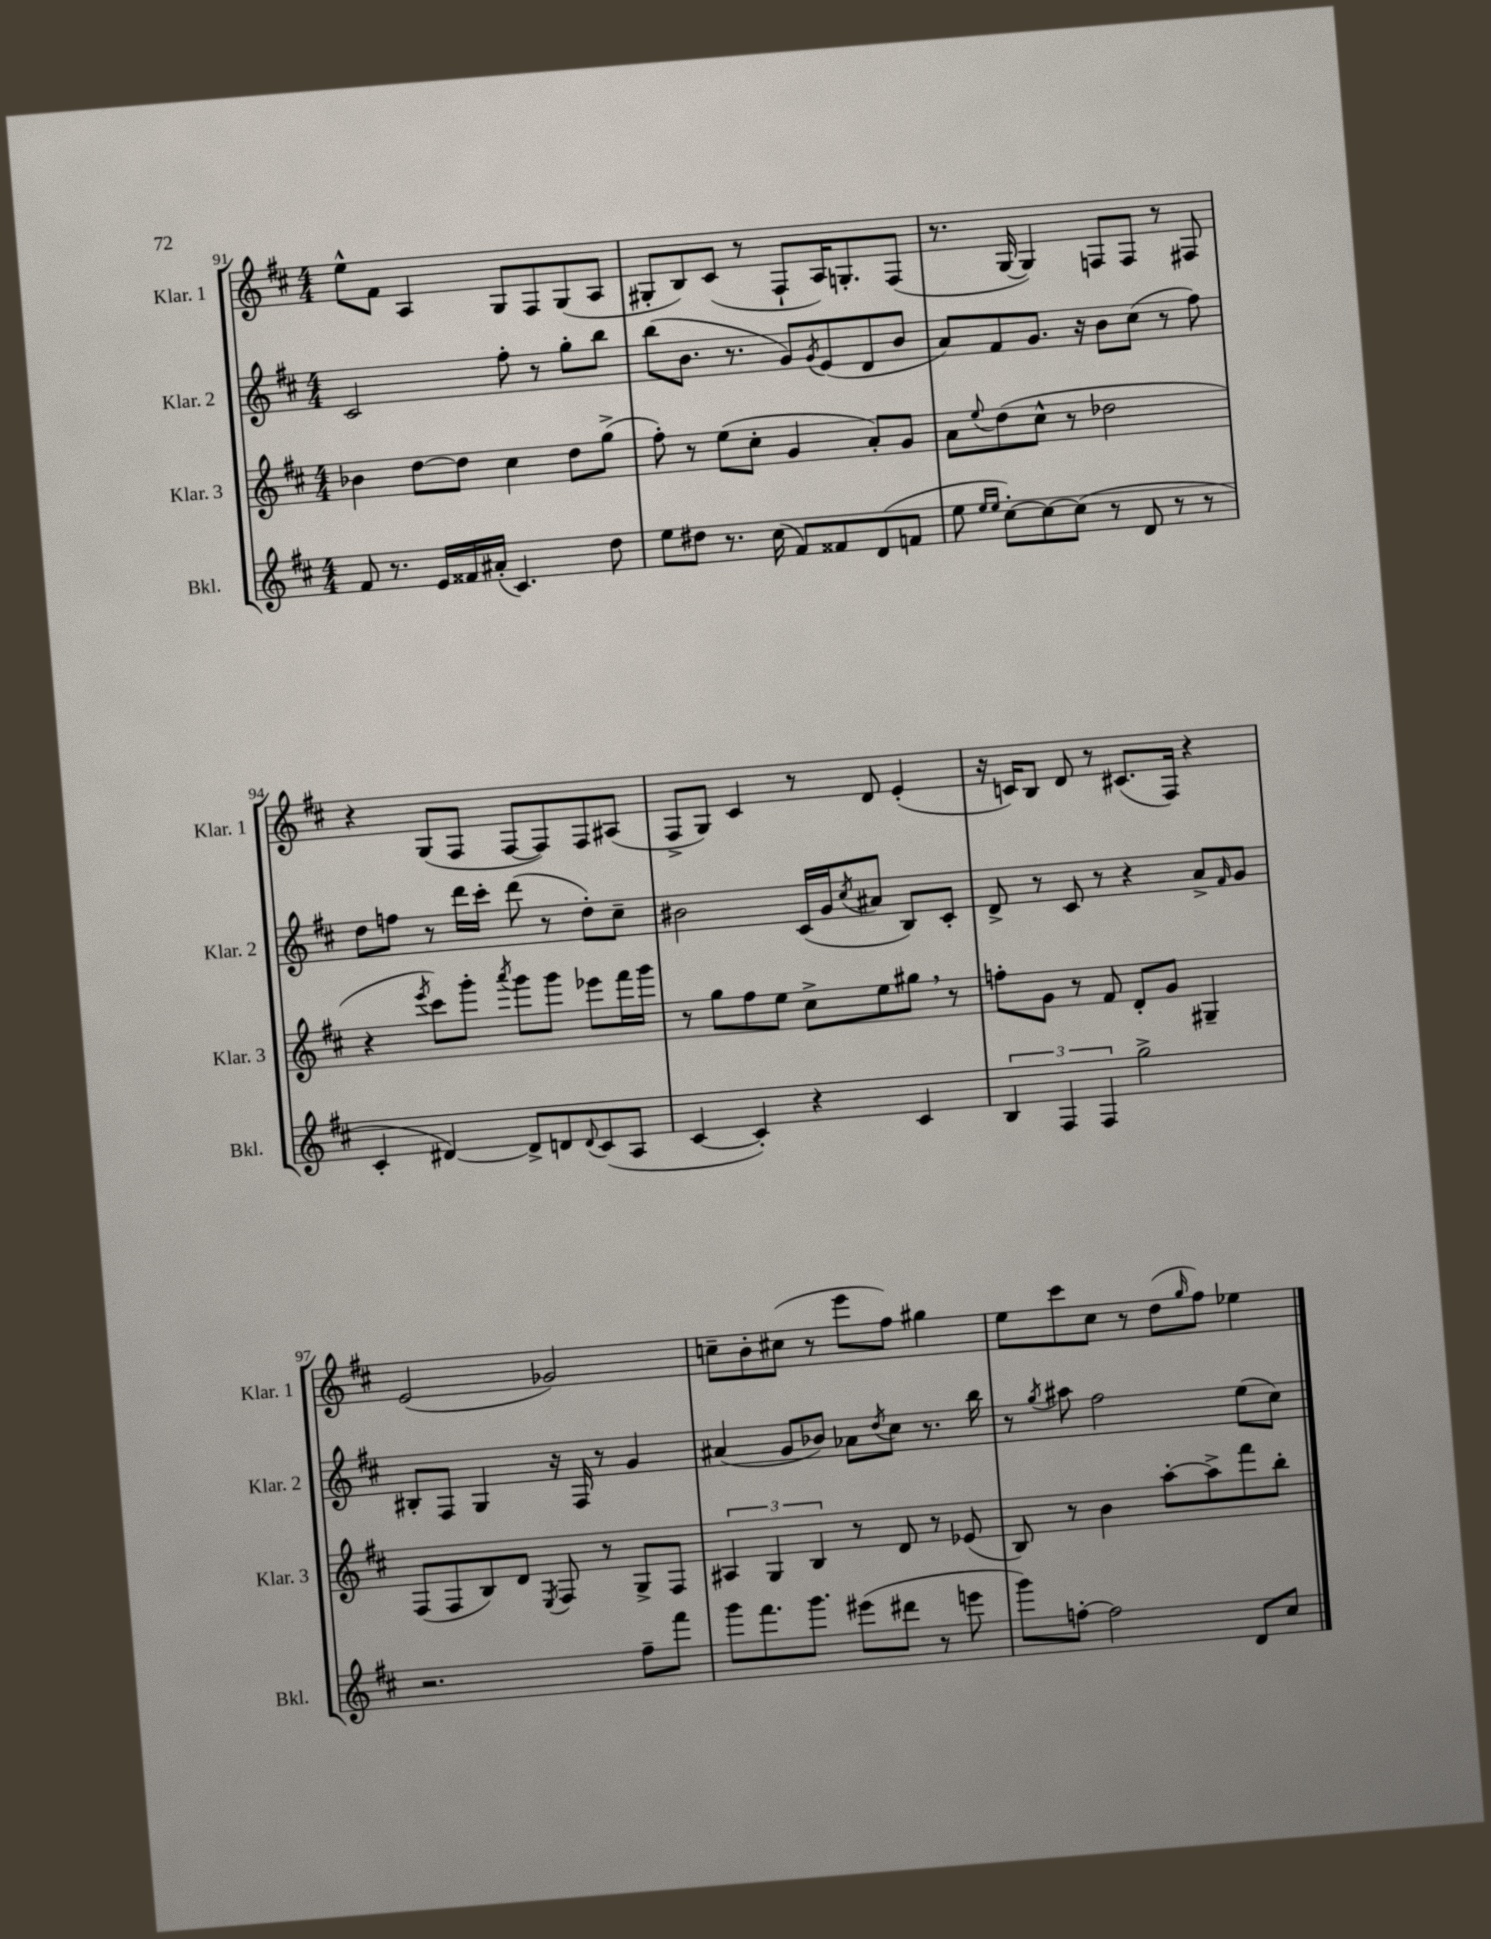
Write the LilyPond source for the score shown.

<<
\new StaffGroup <<
\new Staff = "s0" \with { instrumentName = "Klar. 1" shortInstrumentName = "Klar. 1" } {
    \clef treble \key d \major \numericTimeSignature \time 4/4
    e''8-^ fis'8 a4 g8 fis8 g8( a8 |
    gis8-. b8) cis'8( r8 fis8-! a16) g8.-. fis8( |
    r8. g16~ g4) f8 f8 r8 fis8 |
    r4 g8( fis8 fis8~ fis8) fis8 ais8( |
    fis8-> g8) cis'4 r8 d'8 e'4-.( |
    r16 c'16) b8 d'8 r8 cis'8.( fis16) r4 |
    e'2( ges'2) |
    c''8-- b'8-. cis''8( r8 e'''8 fis''8) gis''4 |
    e''8 cis'''8 cis''8 r8 d''8( \grace { g''16 } fis''8) ees''4 \bar "|." |
}
\new Staff = "s1" \with { instrumentName = "Klar. 2" shortInstrumentName = "Klar. 2" } {
    \clef treble \key d \major \numericTimeSignature \time 4/4
    cis'2 fis''8-. r8 g''8-. b''8 |
    b''8( b'8. r8. g'8) \acciaccatura { g'8 } e'8( d'8 b'8 |
    a'8) fis'8 g'8. r16 b'8 cis''8( r8 fis''8) |
    d''8 f''8 r8 d'''16 cis'''16-. d'''8( r8 d''8-.) cis''8-- |
    bis'2 cis'16( g'16 \acciaccatura { cis''8 } ais'8 b8) cis'8-. |
    d'8-> r8 cis'8 r8 r4 a'8-> \grace { fis'16 } g'8 |
    bis8-. fis8 g4 r16 fis16 r8 g'4 |
    ais'4( g'8 bes'8) aes'8 \acciaccatura { d''8 } cis''8 r8. b''16 |
    r8 \acciaccatura { g''8 } ais''8 fis''2 e''8( cis''8) \bar "|." |
}
\new Staff = "s2" \with { instrumentName = "Klar. 3" shortInstrumentName = "Klar. 3" } {
    \clef treble \key d \major \numericTimeSignature \time 4/4
    bes'4 d''8~ d''8 cis''4 d''8 g''8->( |
    fis''8-.) r8 e''8( cis''8-. g'4 a'8-.) g'8 |
    a'8 \appoggiatura { e''8 } d''8( cis''8-^ r8 des''2 |
    r4 \acciaccatura { e'''8 } cis'''8) g'''8-. \acciaccatura { a'''8 } g'''8 g'''8 ees'''8 fis'''16 g'''16 |
    r8 g''8 fis''8 e''8 cis''8-> e''8 gis''8 \breathe r8 |
    f''8-. g'8 r8 fis'8 d'8-. g'8 gis4-- |
    fis8( fis8 b8) d'8 \acciaccatura { e8 } fis8 r8 g8-> fis8 |
    \tuplet 3/2 { ais4 g4 b4 } r8 d'8 r8 ees'8( |
    b8) r8 b'4 a''8~-. a''8-> fis'''8 b''8-. \bar "|." |
}
\new Staff = "s3" \with { instrumentName = "Bkl." shortInstrumentName = "Bkl." } {
    \clef treble \key d \major \numericTimeSignature \time 4/4
    fis'8 r8. e'16 fisis'16 ais'16-.( cis'4.) d''8 |
    e''8 dis''8 r8. cis''16( fis'8) fisis'8 d'8( f'8 |
    e''8 \grace { e''16 e''16 } cis''8~-.) cis''8~ cis''8( r8 d'8 r8 r8 |
    cis'4-. dis'4~) dis'8-> d'8 \appoggiatura { d'8 } cis'8( a8 |
    cis'4~ cis'4-.) r4 cis'4 |
    \tuplet 3/2 { b4 fis4 fis4 } g''2-> |
    r2. fis''8-- fis'''8 |
    g'''8 fis'''8. g'''8. eis'''8( dis'''8 r8 e'''8 |
    g'''8) f''8~-. f''2 d'8 cis''8 \bar "|." |
}
>>
>>
\layout { \context { \Score currentBarNumber = #91 } }
